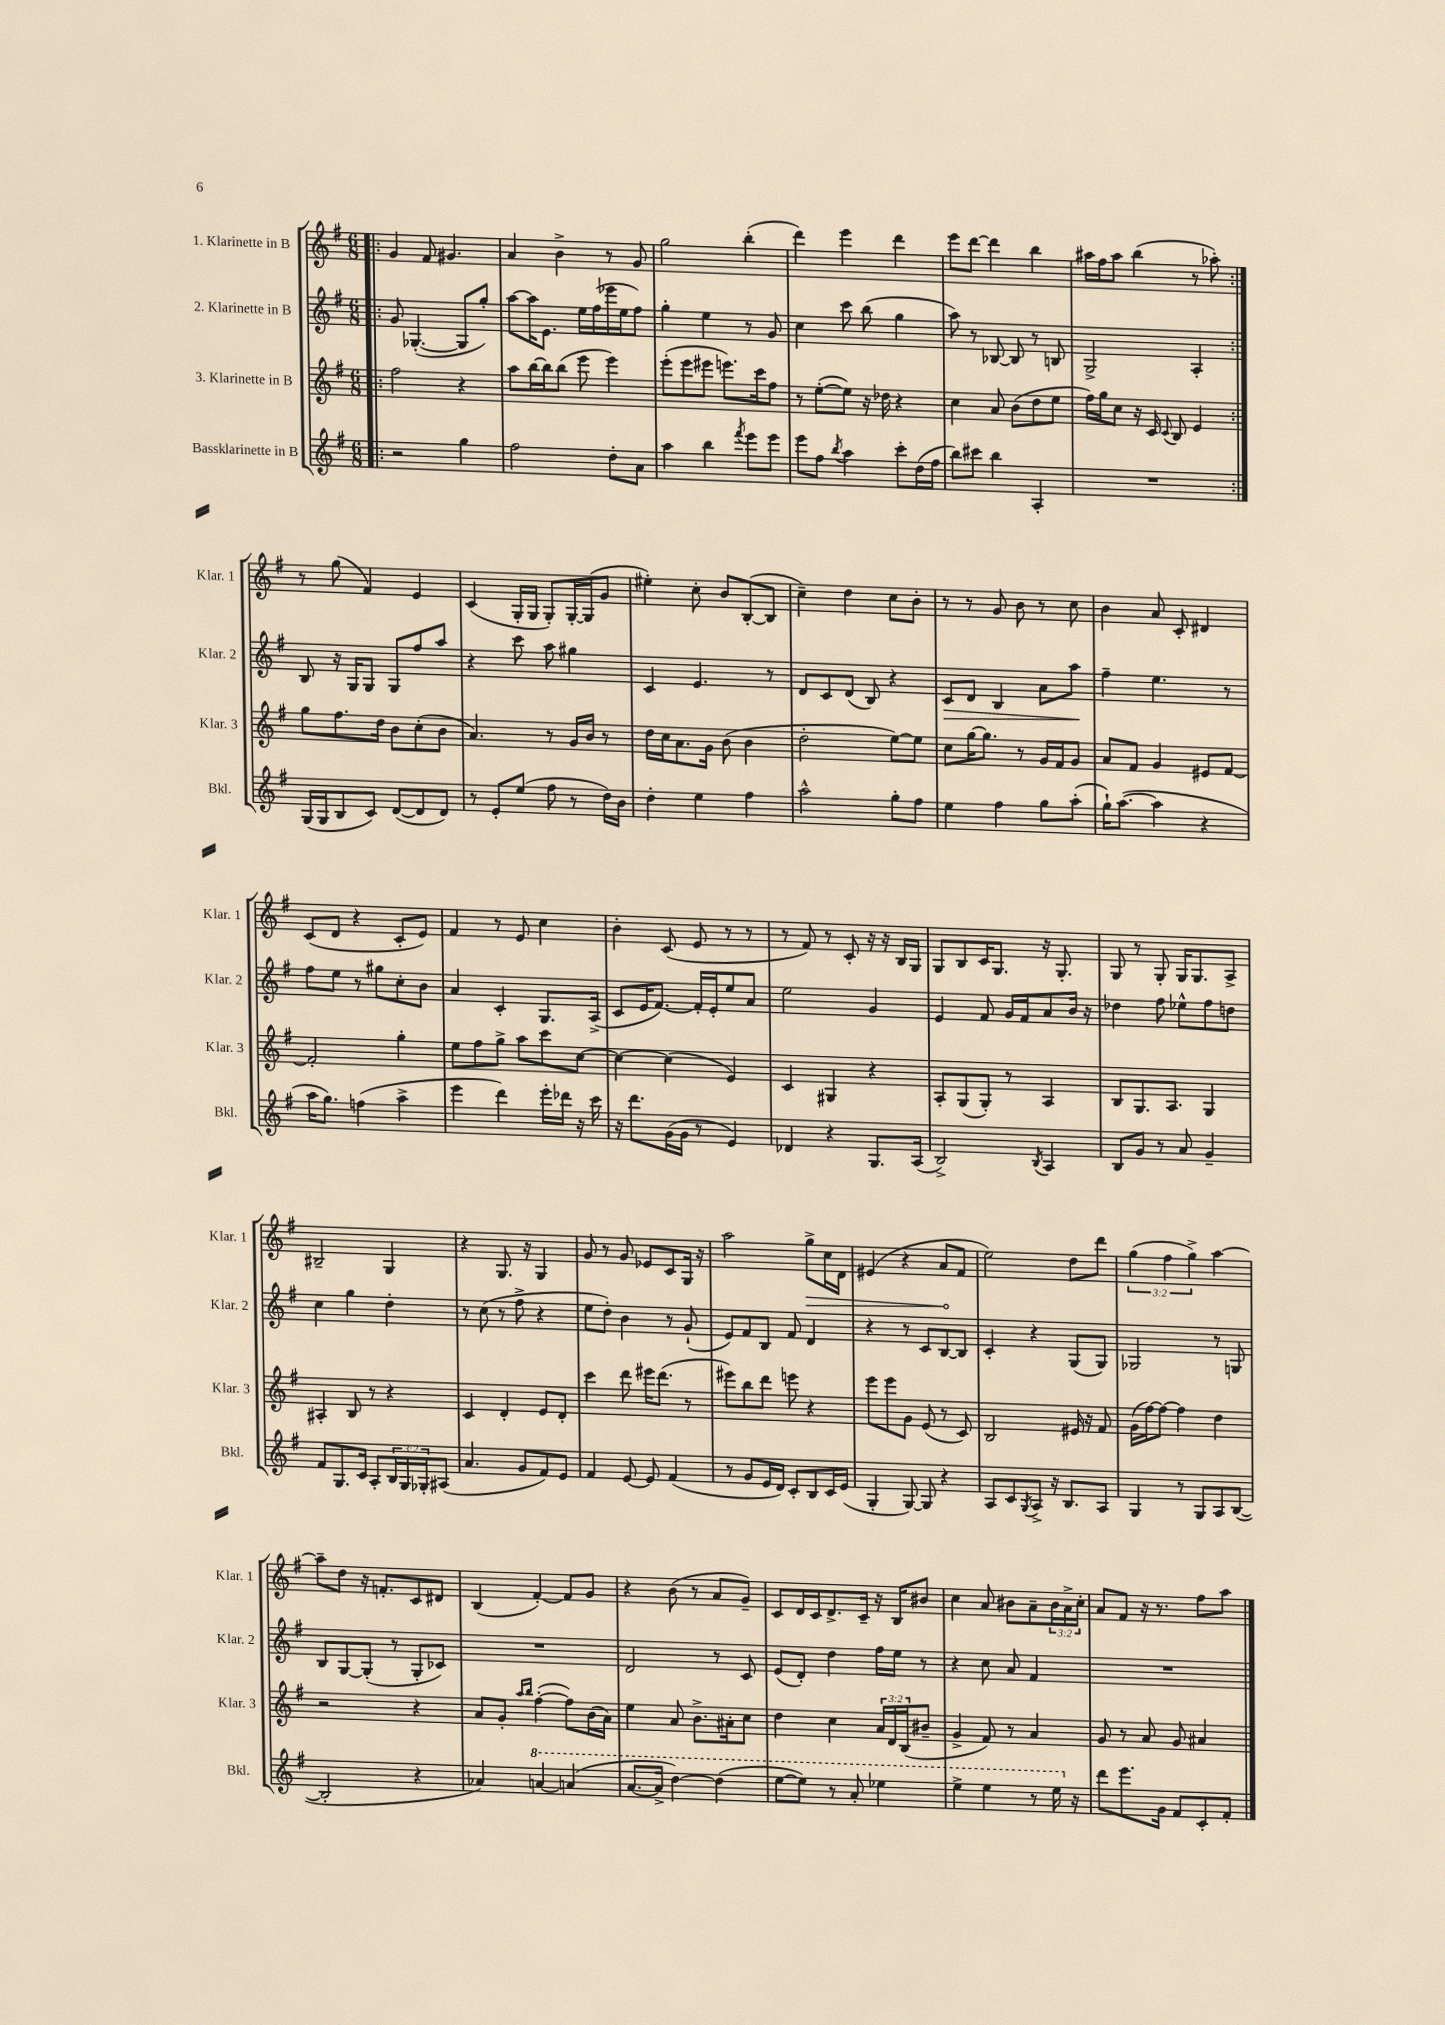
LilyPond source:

<<
\new StaffGroup <<
\new Staff = "s0" \with { instrumentName = "1. Klarinette in B" shortInstrumentName = "Klar. 1" } {
    \clef treble \key g \major \numericTimeSignature \time 6/8 \override Staff.TupletNumber.text = #tuplet-number::calc-fraction-text
    \repeat volta 2 { \bar ".|:" g'4 fis'8 gis'4. |
    a'4 b'4-> r8 g'8 |
    g''2 b''4-.( |
    d'''4) e'''4 d'''4 |
    e'''8 d'''8~ d'''4 b''4 |
    ais''16 fis''16 ais''8 b''4( r8 aes''8-.) | }
    r8 g''8( fis'4) e'4 |
    c'4( g16-. g16 g8-.) g16~-. g16( g'8 |
    eis''4-.) c''8-. b'8 b8~-.( b8 |
    c''4--) d''4 c''8 b'8-. |
    r8 r8 g'8 b'8 r8 c''8 |
    b'4 a'8 c'8-. dis'4 |
    c'8( d'8 r4 c'8-. e'8) |
    fis'4 r8 e'8 c''4 |
    b'4-. c'8( e'8 r8 r8 |
    r8 fis'8) r8 c'8-. r16 r16 b16 g16 |
    g8 b8 c'16 g8. r16 g8.-. |
    g8 r8 g8-. g16 g8. a8-> |
    bis2-- g4 |
    r4 g8. r16 g4 |
    g'8 r8 g'8 ees'8 c'8 g16 r16 |
    a''2 \once \override Hairpin.circled-tip = ##t g''8->\> c''16 d'16 |
    eis'4( r4 a'8\! fis'8 |
    e''2) d''8 d'''8 |
    \tuplet 3/2 { g''4( fis''4 g''4->) } a''4~ |
    a''8-- d''8 r16 f'8.-. c'8 dis'8 |
    b4( fis'4~-.) fis'8 g'8 |
    r4 b'8( r8 a'8 g'8--) |
    c'8 d'16 c'16 d'8.-> c'16-- r16 b16 bis'8 |
    c''4 a'8 bis'8 a'8-- \tuplet 3/2 { bis'16 a'16-> c''16-. } |
    a'8 fis'8 r16 r8. fis''8 a''8 \bar "|." |
}
\new Staff = "s1" \with { instrumentName = "2. Klarinette in B" shortInstrumentName = "Klar. 2" } {
    \clef treble \key g \major \numericTimeSignature \time 6/8
    \repeat volta 2 { \bar ".|:" g'8 ges4.~-.( ges8 g''8-.) |
    a''8~ a''16 e'8. e''16 fis''16( ees'''16 e''16 fis''8) |
    g''4-. e''4 r8 g'8 |
    c''4 c'''8 b''8( g''4 |
    a''8) r8 bes8~ bes8 r8 b8 |
    g2-> a4-. | }
    b8 r16 g16 g8 g8 fis''8 a''8 |
    r4 c'''8 a''8 gis''4 |
    c'4 e'4. r8 |
    d'8 c'8 d'8( b8) r4 |
    c'8\> d'8 b4 a'8 a''8\! |
    fis''4-- e''4. r8 |
    fis''8 e''8 r8 gis''8 c''8-. b'8 |
    a'4 c'4-. g8. a16->( |
    c'8 e'16 fis'8.~) fis'16-. e'16-. e''8 a'8 |
    e''2 g'4 |
    e'4 fis'8 g'16 fis'16 a'8 b'16 r16 |
    des''4 fis''8 ees''8-^ fis''8 d''8 |
    c''4 g''4 d''4-. |
    r8 c''8( r8 fis''8-> r4 |
    e''8 d''8-.) b'4 r8 g'8-!( |
    e'8) fis'8 b8 fis'8 d'4 |
    r4 r8 c'8 b8~ b8 |
    c'4-. r4 g8( g8) |
    ges2 r8 g8 |
    b8 g8~ g8-.( r8 g8-. ces'8) |
    R2. |
    d'2 r8 c'8 |
    e'8( d'8-.) d''4 fis''16 e''16 r8 |
    r4 c''8 a'8 fis'4 |
    R2. \bar "|." |
}
\new Staff = "s2" \with { instrumentName = "3. Klarinette in B" shortInstrumentName = "Klar. 3" } {
    \clef treble \key g \major \numericTimeSignature \time 6/8 \override Staff.TupletNumber.text = #tuplet-number::calc-fraction-text
    \repeat volta 2 { \bar ".|:" fis''2 r4 |
    a''8 b''16~ b''16 b''8( e'''8 e'''4) |
    e'''8-.( e'''8 eis'''8 e'''8.) c'''16 fis''8 |
    r8 e''8~-.( e''8) r16 des''16 r4 |
    c''4 a'8 b'8( d''8 e''8 |
    fis''16) g''16 c''8 r16 c'16 \appoggiatura { c'8 } b8 e'4 | }
    g''8 fis''8. d''16 b'8 c''8-.( b'8 |
    a'4.) r8 g'16 b'16 r8 |
    d''16 c''16 a'8. g'16 b'8( b'4 |
    d''2-. e''8~) e''8 |
    c''8 g''16~ g''8. r8 g'16 fis'16 g'8 |
    a'8 fis'8 g'4 eis'8 fis'8~ |
    fis'2-. g''4-. |
    e''8 fis''8 g''8-> a''8 c'''8 c''8~ |
    c''4~ c''4( e'4) |
    c'4 gis4 r4 |
    a8-. g8( g8-.) r8 a4 |
    b8 g8. a8. g4 |
    ais4-. b8 r8 r4 |
    c'4 d'4-. e'8 d'8-. |
    c'''4 d'''8 eis'''16 d'''8.( r8 |
    eis'''8) b''8 d'''8 e'''8 r4 |
    e'''8 e'''8 g'8 e'8( r8 c'8) |
    b2 eis'16 r16 fis'8 |
    g'16( fis''16~) fis''8~ fis''4 d''4 |
    r2 r4 |
    a'8 g'8-. \grace { a''16 b''16 } fis''4~-.( fis''8) b'16( a'16) |
    e''4 a'8 b'8.-> ais'16-. c''8 |
    d''4 c''4 \tuplet 3/2 { a'16 d'16 b16( } bis'8-- |
    g'4-> fis'8) r8 a'4 |
    g'8 r8 a'8 g'8 ais'4 \bar "|." |
}
\new Staff = "s3" \with { instrumentName = "Bassklarinette in B" shortInstrumentName = "Bkl." } {
    \clef treble \key g \major \numericTimeSignature \time 6/8 \override Staff.TupletNumber.text = #tuplet-number::calc-fraction-text
    \repeat volta 2 { \bar ".|:" r2 g''4 |
    fis''2 d''8-. a'8 |
    a''4 b''4 \acciaccatura { fis'''8 } e'''8 e'''8 |
    e'''8 fis''8 \acciaccatura { b''8 } a''4 c'''8-. d''16( fis''16 |
    b''8) cis'''8 b''4 a4-. |
    R2. | }
    g16( g16 b8 c'8) d'8~( d'8 d'8) |
    r8 e'8-. e''8( fis''8 r8 d''16) b'16 |
    d''4-. e''4 fis''4 |
    a''2-^ g''8-. fis''8 |
    e''4 fis''4 g''8 a''8-.( |
    g''16-!) a''8.~( a''4 r4 |
    a''16 g''8.) f''4( a''4-> |
    e'''4 d'''4) e'''16-. des'''16 r16 c'''16 |
    r16 d'''8. g'16( g'16 r8 e'4) |
    des'4 r4 g8. a16( |
    b2->) \acciaccatura { b8 } a4 |
    b8 g'8 r8 a'8 g'4-- |
    fis'8 g8. c'16 a8-. \tuplet 3/2 { b16 g16 ges16-. } ais8( |
    a'4. g'8 fis'8) e'8 |
    fis'4 e'8~ e'8 fis'4( |
    r8 g'8 e'16 d'16) c'8-. b8 c'16 e'16( |
    g4-. g8~) g8 r4 |
    a8 c'8 \acciaccatura { g8 } a8-> r16 b8. a8 |
    g4 r8 g8 a8 b8~( |
    b2-. r4 |
    aes'4) \ottava #1 a''!4~ a''!4( |
    a''8.~ a''16-> d'''4~) d'''4( |
    e'''8~ e'''8) r8 a''8-. ees'''4 |
    e'''4-> e'''4 r8 e'''16 \ottava #0 r16 |
    d'''8 e'''8. g'16 fis'8 c'8-. fis'8-. \bar "|." |
}
>>
>>
\layout { \context { \Score \remove "Bar_number_engraver" } }
